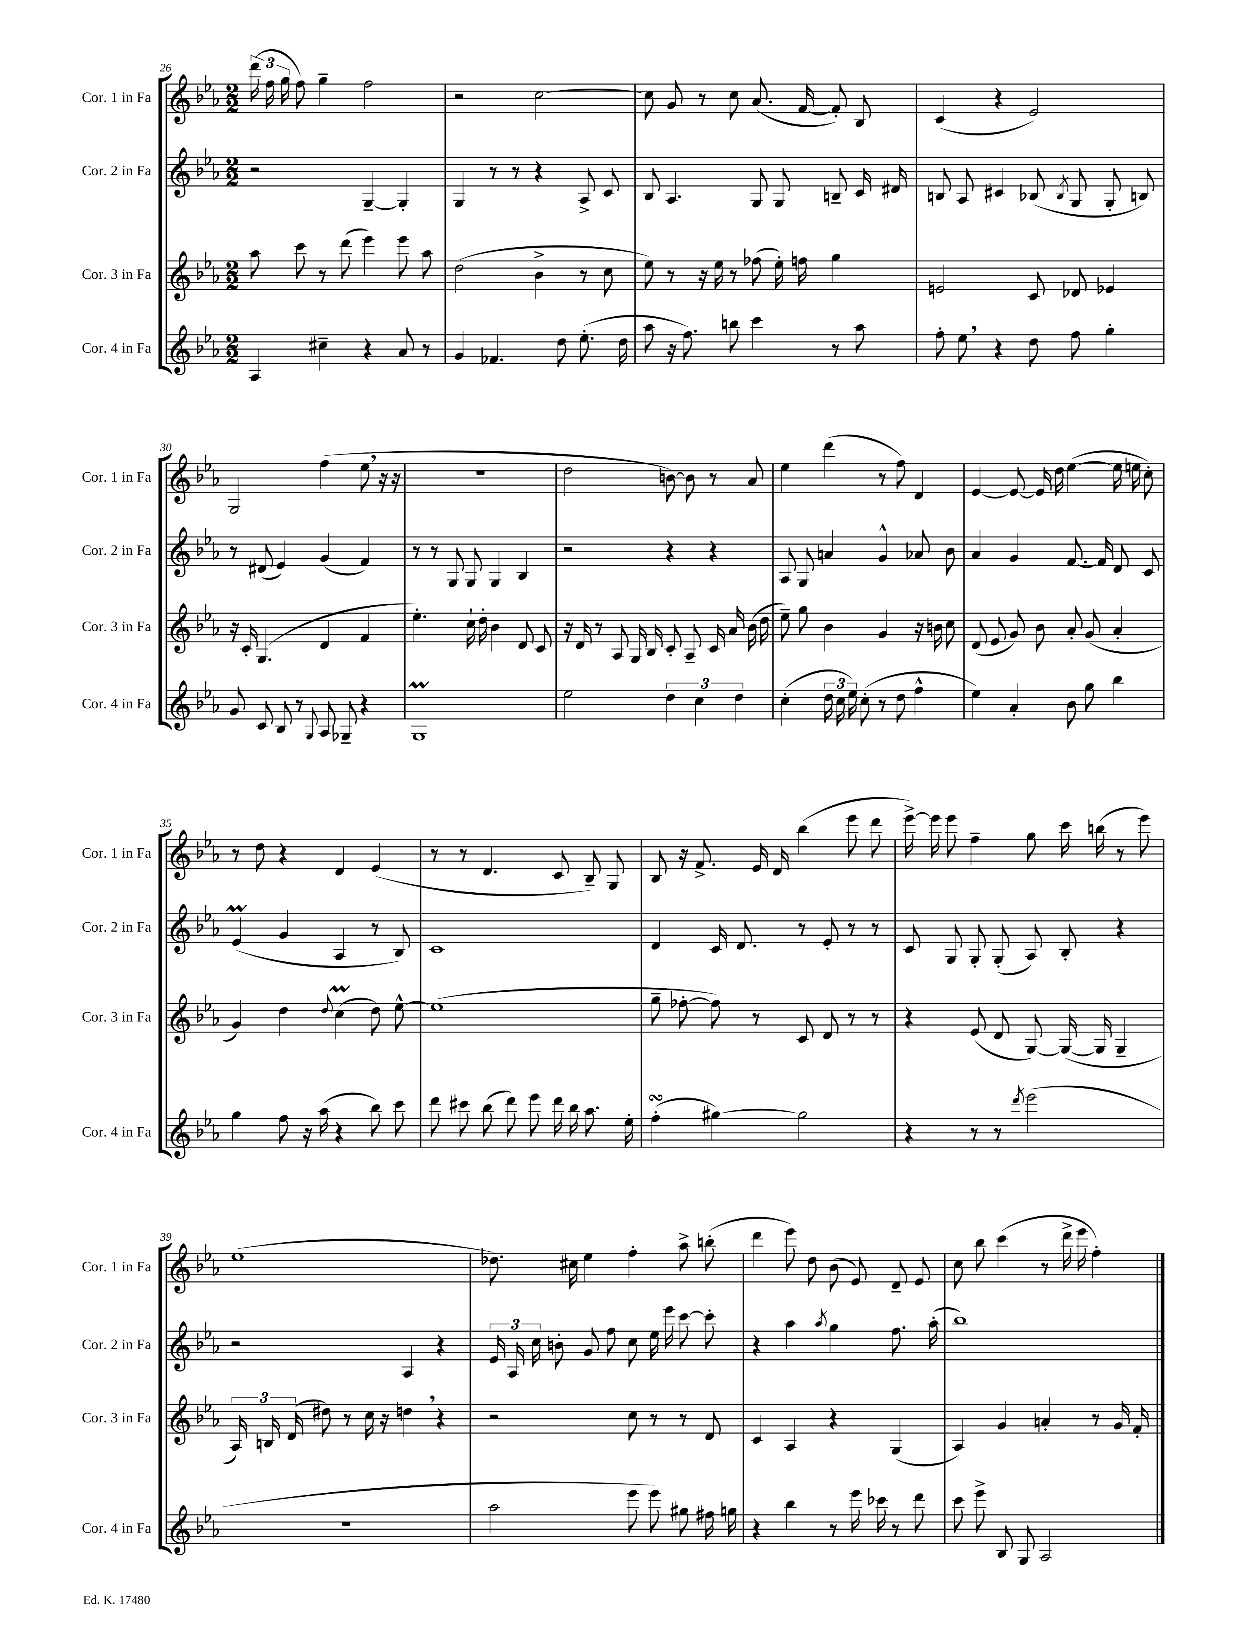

**kern	**kern	**kern	**kern
*staff4	*staff3	*staff2	*staff1
*clefG2	*clefG2	*clefG2	*clefG2
*k[b-e-a-]	*k[b-e-a-]	*k[b-e-a-]	*k[b-e-a-]
*M2/2	*M2/2	*M2/2	*M2/2
4A-/	8aa-\	2r	(24ddd\
.	.	.	24ff\
.	.	.	24gg\
.	8ccc\	.	8ff\)
4cc#~\	8r	.	4gg~\
.	(8ddd\	.	.
4r	4eee-\)	[4G~/	2ff\
8a-/	8eee-\	4G'/]	.
8r	8aa-\	.	.
=	=	=	=
4g/	(2dd\	4G/	2r
4.f-/	.	8r	.
.	.	8r	.
.	4b-^\	4r	[2cc\
8dd\	.	.	.
(8.ee-'\	8r	8A-^/	.
.	8cc\	8c/	.
16dd\	.	.	.
=	=	=	=
8aa-\	8ee-\)	8B-/	8cc\]
16r	8r	4.A-/	8g/
8.ff\)	.	.	.
.	16r	.	8r
.	16ee-\	.	.
8bb\	8r	.	8cc\
4ccc\	(8ff-\	8G/	(8.a-/
.	16ee-'\)	8G/	.
.	16ff\	.	[16f/
8r	4gg\	8B~/	8f'/])
8aa-\	.	16c/	8B-/
.	.	16d#/	.
=	=	=	=
8ff'\	2e/	8B/	(4c/
8ee-\	.	8A-/	.
4r	.	4c#/	4r
8dd\	8c/	(8B-/	2e-/)
.	.	8qB-/	.
8ff\	8d-/	8G/	.
4gg'\	4e-/	8G'/	.
.	.	8B/)	.
=	=	=	=
8g/	16r	8r	2G/
.	16c'/	.	.
8c/	(4.G/	(8d#/	.
8B-/	.	4e-/)	.
8r	.	.	.
8qqG/	.	.	.
8A-/	4d/	(4g/	(4ff\
8G-~/	.	.	.
4r	4f/	4f/)	8ee-\
.	.	.	16r
.	.	.	16r
=	=	=	=
1G	4.ee-'\)	8r	1r
.	.	8r	.
.	.	8G/	.
.	16cc`\	8G/	.
.	16dd'\	.	.
.	4b-\	4G/	.
.	8d/	4B-/	.
.	8c/	.	.
=	=	=	=
2ee-\	16r	2r	2dd\
.	16d/	.	.
.	8r	.	.
.	8A-/	.	.
.	16G/	.	.
.	16B-/	.	.
6dd\	8c'/	4r	[8b\)
.	8A-~/	.	8b\]
6cc\	.	.	.
.	16c/	4r	8r
.	16a-/	.	.
6dd\	.	.	.
.	(16b-\	.	8a-/
.	16dd\	.	.
=	=	=	=
(4cc'\	8ee-~\)	8A-/	4ee-\
.	8gg\	8G/	.
24dd\	4b-\	4a/	(4ddd\
24cc\	.	.	.
24ee-\)	.	.	.
(8cc'\	.	.	.
8r	4g/	4g^^/	8r
8dd\	.	.	8ff\)
4ff^^\	16r	8a-/	4d/
.	16b\	.	.
.	8cc\	8b-\	.
=	=	=	=
4ee-\)	(8d/	4a-/	[4e-/
.	8e-/	.	.
4a-'/	8g/)	4g/	8e-/_
.	8b-\	.	16e-/]
.	.	.	16dd\
8b-\	8a-'/	[8.f/	([4ee-\
8gg\	(8g/	.	.
.	.	16f/]	.
4bb-\	4a-'/	8d/	16ee-\]
.	.	.	16ee\
.	.	8c/	8cc'\)
=	=	=	=
4gg\	4g/)	(4e-/	8r
.	.	.	8dd\
8ff\	4dd\	4g/	4r
16r	.	.	.
(16aa-\	.	.	.
.	8qqdd/	.	.
4r	(4cc\	4A-/	4d/
8bb-\)	8dd\)	8r	(4e-/
8ccc\	[8ee-^^\	8B-/)	.
=	=	=	=
8ddd\	(1ee-]	1c	8r
8ccc#\	.	.	8r
(8bb-\	.	.	4.d/
8ddd\)	.	.	.
8eee-\	.	.	.
16ddd\	.	.	8c/
16bb-\	.	.	.
8.aa-\	.	.	8B-~/)
.	.	.	8G/
16ee-'\	.	.	.
=	=	=	=
(4ff'\	8gg~\	4d/	8B-/
.	[8ff-'\	.	16r
.	.	.	8.f^/
[4gg#\)	8ff-\])	16c/	.
.	.	8.d/	.
.	8r	.	16e-/
.	.	.	16d/
2gg#\]	8c/	8r	(4bb-\
.	8d/	8e-'/	.
.	8r	8r	8eee-\
.	8r	8r	8ddd\
=	=	=	=
4r	4r	8c/	[16eee-^\)
.	.	.	16eee-\]
.	.	8G/	8eee-\
8r	(8e-/	8G'/	4ff~\
8r	8d/	(8G'/	.
8qddd/	.	.	.
(2eee-\	[8G/)	8A-/)	8gg\
.	(16G/_	8B-'/	16ccc\
.	16G/]	.	(16bb\
.	4G~/	4r	8r
.	.	.	8eee-\)
=	=	=	=
1r	24A-/)	2r	(1ee-
.	24B/	.	.
.	(24d/	.	.
.	8dd#\)	.	.
.	8r	.	.
.	16cc\	.	.
.	16r	.	.
.	4dd\	4A-/	.
.	4r	4r	.
=	=	=	=
2aa-\	2r	24e-/	8.dd-\)
.	.	24A-/	.
.	.	24cc\	.
.	.	8b'\	.
.	.	.	16cc#\
.	.	8g/	4ee-\
.	.	8ff\	.
8eee-\	8cc\	8cc\	4ff'\
8eee-\)	8r	16ee-\	.
.	.	16eee-\	.
8gg#\	8r	[8ccc\	8aa-^\
16ff#\	8d/	8ccc'\]	(8bb'\
16gg\	.	.	.
=	=	=	=
4r	4c/	4r	4ddd\
4bb-\	4A-/	4aa-\	8eee-\)
.	.	.	8dd\
.	.	8qaa-/	.
8r	4r	4gg\	(8b-\
16eee-\	.	.	8e-/)
16ccc-\	.	.	.
8r	(4G/	8.ff\	8d~/
8ddd\	.	.	8e-/
.	.	(16aa-'\	.
=	=	=	=
8ccc\	4A-/)	1bb-)	8cc\
8eee-^\	.	.	8bb-\
8B-/	4g/	.	(4ccc\
8G/	.	.	.
2A-/	4a'/	.	8r
.	.	.	16ddd^\
.	.	.	16eee-\
.	8r	.	4ff'\)
.	16g/	.	.
.	16f'/	.	.
==	==	==	==
*-	*-	*-	*-
